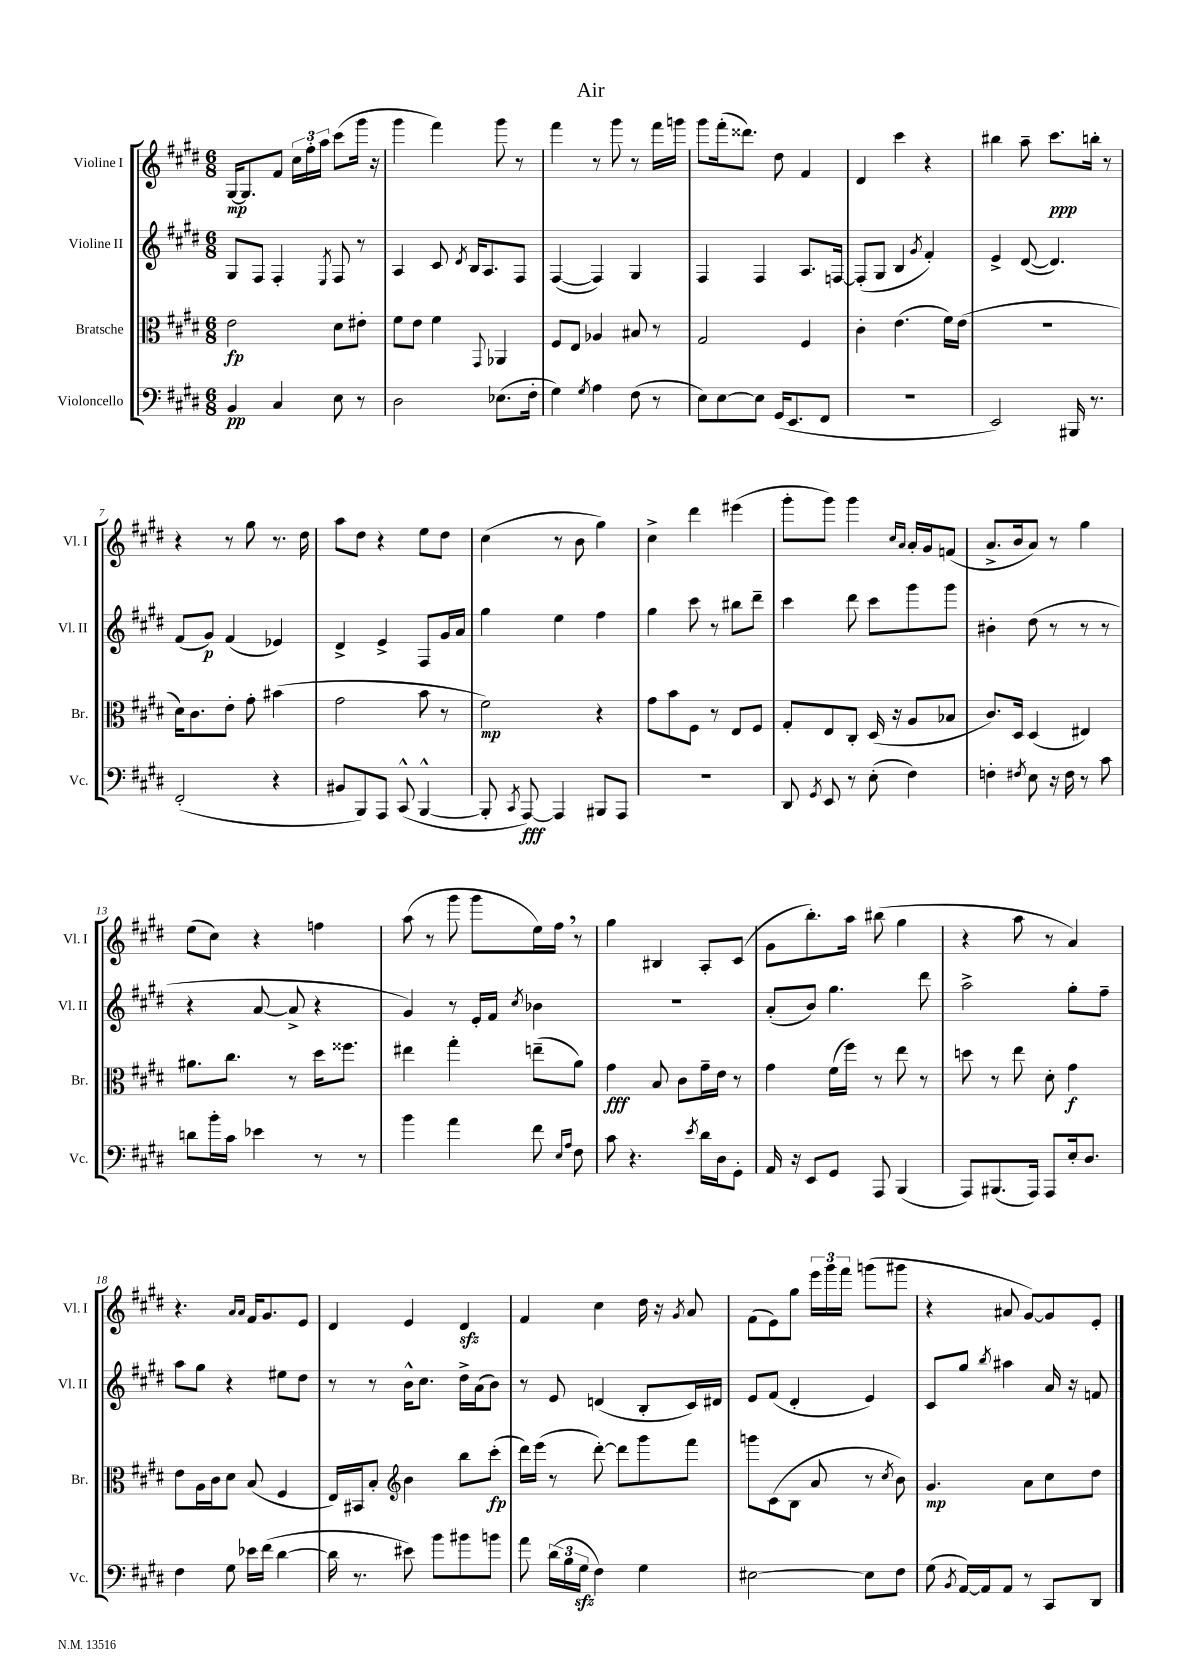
\header { title = "Air" }
<<
\new StaffGroup <<
\new Staff = "s0" \with { instrumentName = "Violine I" shortInstrumentName = "Vl. I" } {
    \clef treble \key e \major \numericTimeSignature \time 6/8
    \autoBeamOff gis16[~\mp gis8. fis'8] \tuplet 3/2 { cis''16[ fis''16-. a''16] } cis'''8[( gis'''16] r16 |
    gis'''4 fis'''4) gis'''8 r8 |
    fis'''4 r8 gis'''8 r8 fis'''16[ g'''16] |
    gis'''8[ fis'''16-.( disis'''8.]) dis''8 fis'4 |
    dis'4 cis'''4 r4 |
    bis''4 a''8-- cis'''8.[\ppp b''16]-. r8 |
    r4 r8 gis''8 r8. dis''16 |
    a''8[ dis''8] r4 e''8[ dis''8] |
    cis''4( r8 b'8 gis''4) |
    cis''4-> dis'''4 eis'''4( |
    gis'''8[-. gis'''8]) gis'''4 \grace { cis''16[ a'16] } a'16[-. gis'16 f'8]( |
    a'8.[-> b'16 a'8]) r8 gis''4 |
    e''8[( cis''8]) r4 f''4 |
    a''8( r8 gis'''8 gis'''8[ e''16) fis''16] \breathe r8 |
    gis''4 bis4 a8[-. cis'8]( |
    gis'8[ b''8.-.) a''16] bis''8( gis''4 |
    r4 a''8 r8 a'4) |
    r4. \grace { a'16[ a'16] } fis'16[ gis'8. e'8] |
    dis'4 e'4 dis'4\sfz |
    fis'4 cis''4 dis''16 r16 \acciaccatura { gis'8 } a'8 |
    fis'8[( e'8) gis''8] \tuplet 3/2 { e'''16[ gis'''16 fis'''16] } g'''8[( gis'''8] |
    r4 ais'8 gis'8[~) gis'8 e'8]-. \bar "|." |
}
\new Staff = "s1" \with { instrumentName = "Violine II" shortInstrumentName = "Vl. II" } {
    \clef treble \key e \major \numericTimeSignature \time 6/8
    \autoBeamOff gis8[ fis8] fis4-. \acciaccatura { e8 } fis8 r8 |
    a4 cis'8 \acciaccatura { dis'8 } b16[ a8. fis8] |
    fis4~( fis4) gis4 |
    fis4 fis4 a8.[ f16]~ |
    f8[-.( gis8] b4 \acciaccatura { gis'8 } fis'4-.) |
    e'4-> dis'8~( dis'4.) |
    fis'8[( gis'8]\p) fis'4( ees'4) |
    dis'4-> e'4-> fis8[ gis'16 a'16] |
    gis''4 e''4 fis''4 |
    gis''4 cis'''8 r8 bis''8[ dis'''8]-- |
    cis'''4 dis'''8 cis'''8[ gis'''8 gis'''8] |
    bis'4-. dis''8( r8 r8 r8 |
    r4 a'8~ a'8-> r4 |
    gis'4) r8 e'16[-. fis'16] \acciaccatura { cis''8 } bes'4 |
    R2. |
    a'8[-.( b'8]) gis''4. dis'''8 |
    a''2-> gis''8[-. fis''8]-- |
    a''8[ gis''8] r4 eis''8[ dis''8] |
    r8 r8 b'16[-^ cis''8.] dis''16[-> a'16( b'8]) |
    r8 e'8 d'4( b8[-. cis'16) dis'16] |
    e'8[ fis'8]( dis'4-. e'4) |
    cis'8[ gis''8] \acciaccatura { b''8 } ais''4 a'16 r16 f'8 \bar "|." |
}
\new Staff = "s2" \with { instrumentName = "Bratsche" shortInstrumentName = "Br." } {
    \clef alto \key e \major \numericTimeSignature \time 6/8
    \autoBeamOff e'2\fp dis'8[ eis'8]-. |
    fis'8[ e'8] fis'4 \appoggiatura { gis,8 } aes,4 |
    fis8[ e8] aes4 bis8 r8 |
    gis2 fis4 |
    cis'4-. e'4.( fis'16[) e'16]( |
    R2. |
    dis'16[) cis'8. e'8]-. gis'8-. bis'4( |
    gis'2 b'8 r8 |
    fis'2\mp) r4 |
    gis'8[ b'8 fis8] r8 e8[ fis8] |
    gis8[-. e8 cis8]-. dis16( r16 a8[ bes8] |
    cis'8.[) dis16] dis4( eis4) |
    ais'8.[ cis''8.] r8 dis''16[ fisis''8.] |
    eis''4 gis''4-. e''8[--( a'8]) |
    gis'4\fff b8 cis'8[ gis'16-- e'16] r8 |
    gis'4 fis'16[( fis''16]) r8 e''8 r8 |
    d''8 r8 e''8 dis'8-. gis'4\f |
    e'8[ a16 cis'16 dis'8] b8( fis4 |
    e16[) bis,16 b8]-. \clef treble b'4 b''8[ cis'''8]-.\fp( |
    dis'''16[) e'''16]( r8 dis'''8~-.) dis'''8[ gis'''8 fis'''8] |
    g'''8[ cis'8( b8] a'8 r8 \acciaccatura { cis''8 } b'8) |
    gis'4.\mp a'8[ cis''8 dis''8] \bar "|." |
}
\new Staff = "s3" \with { instrumentName = "Violoncello" shortInstrumentName = "Vc." } {
    \clef bass \key e \major \numericTimeSignature \time 6/8
    \autoBeamOff b,4\pp cis4 e8 r8 |
    dis2 ees8.[( fis16]-. |
    gis4) \acciaccatura { gis8 } a4 fis8( r8 |
    e8[) e8~ e8] gis,16[( e,8. fis,8] |
    R2. |
    e,2) bis,,16 r8. |
    fis,2-.( r4 |
    bis,8[ b,,8) a,,8] cis,8-^( b,,4~-^ |
    b,,8-. \acciaccatura { cis,8 } a,,8~\fff) a,,4 bis,,8[ a,,8] |
    R2. |
    dis,8 \acciaccatura { gis,8 } e,8 r8 e8-.( fis4) |
    f4-. \acciaccatura { fis8 } e8 r16 fis16 r8 cis'8 |
    d'8[ b'16-. cis'16] ees'4 r8 r8 |
    b'4 a'4 fis'8 \grace { e16[ a16] } fis8 |
    cis'8 r4. \acciaccatura { e'8 } dis'16[ dis16 gis,8]-. |
    a,16 r16 e,8[ gis,8] a,,8 b,,4( |
    a,,8[) bis,,8.( a,,16]) a,,8[ e16-. dis8.] |
    fis4 gis8 ees'16[ fis'16]( dis'4~ |
    dis'16 r8. eis'8) b'8[ bis'8 b'8] |
    a'8 \tuplet 3/2 { dis'16[( b16 gis16]\sfz } fis4) gis4 |
    eis2~ eis8[ fis8] |
    gis8( \acciaccatura { b,8 } a,16[~) a,16 a,8] r8 cis,8[ dis,8] \bar "|." |
}
>>
>>
